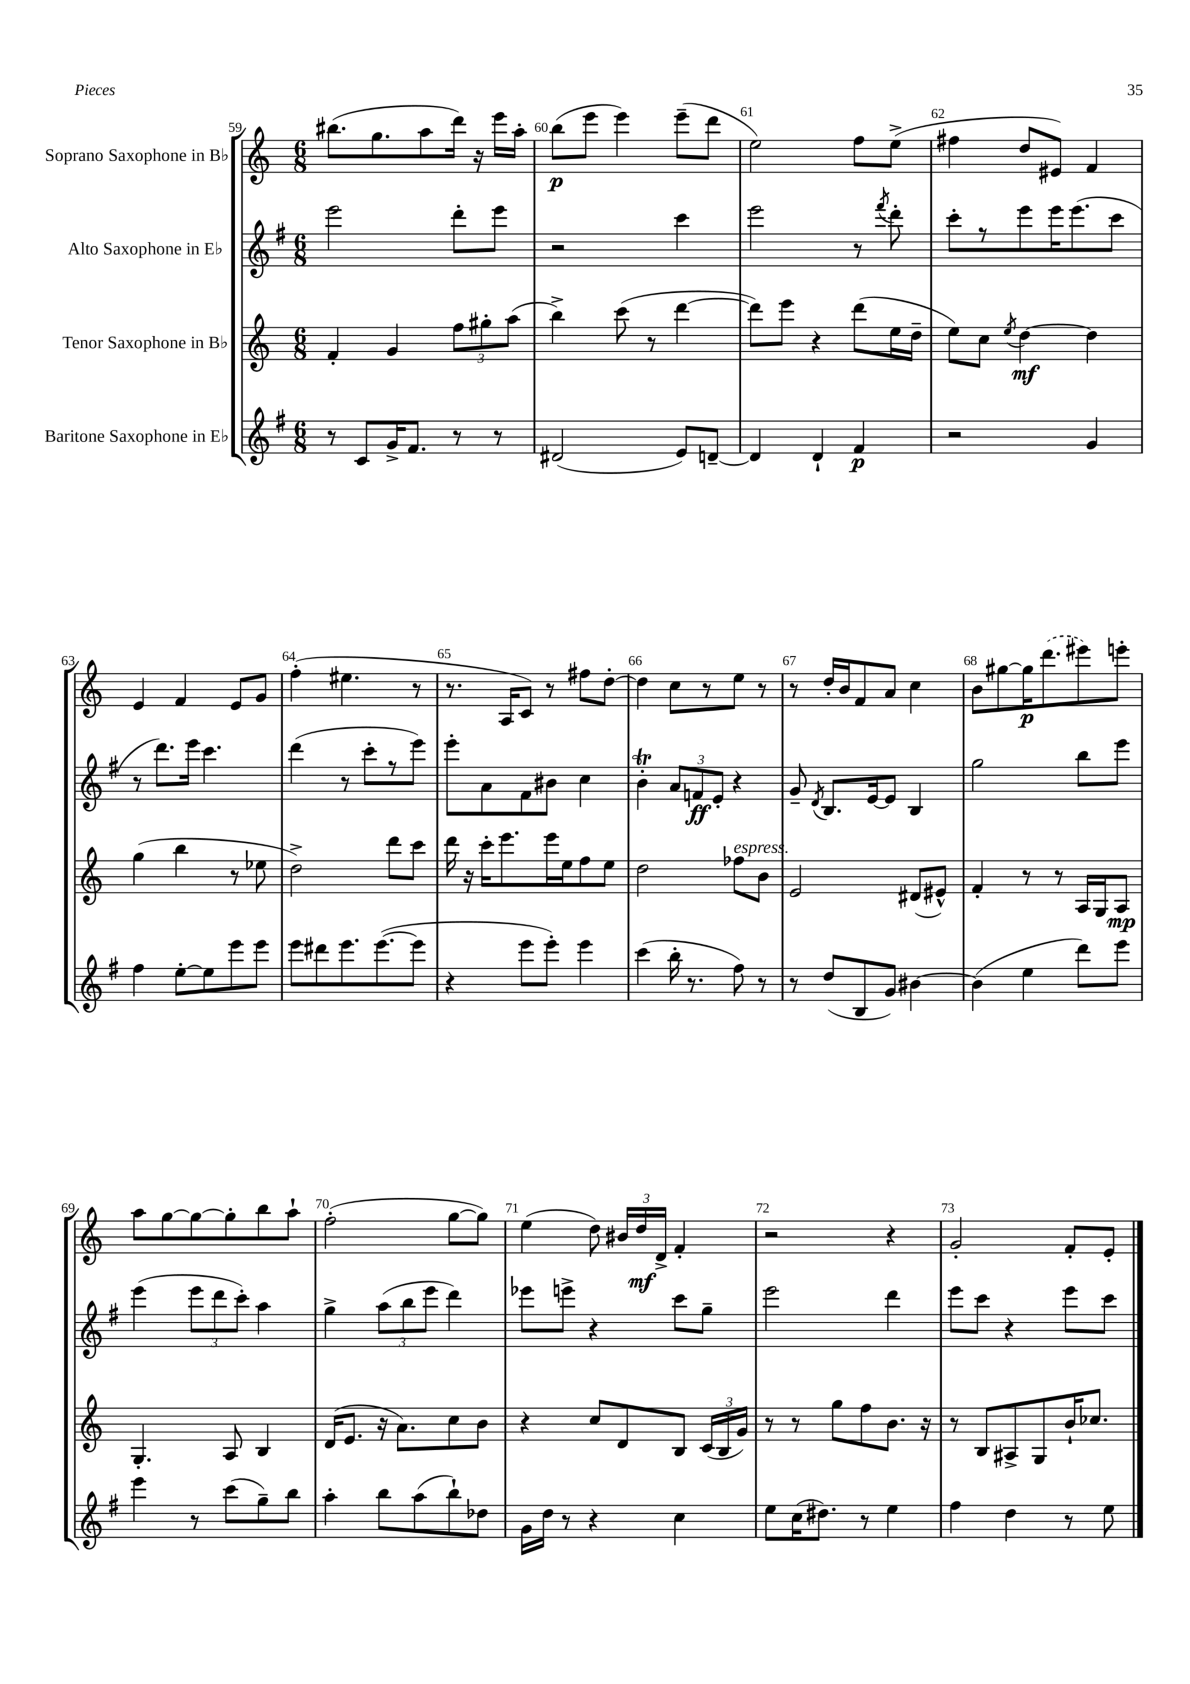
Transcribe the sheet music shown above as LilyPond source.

<<
\new StaffGroup <<
\new Staff = "s0" \with { instrumentName = "Soprano Saxophone in Bb" } {
    \clef treble \key c \major \numericTimeSignature \time 6/8
    \autoBeamOff bis''8.[( g''8. a''8 d'''16]) r16 e'''16[ a''16]-. |
    b''8[\p( e'''8] e'''4) e'''8[--( d'''8] |
    e''2) f''8[ e''8]->( |
    fis''4 d''8[ eis'8]) f'4 |
    e'4 f'4 e'8[ g'8] |
    f''4-.( eis''4. r8 |
    r8. a16[ c'8]) r8 fis''8[ d''8]~-. |
    d''4 c''8[ r8 e''8] r8 |
    r8 d''16[-. b'16 f'8 a'8] c''4 |
    b'8[ gis''8~ gis''16\p \once \slurDashed d'''8.( eis'''8) e'''8]-. |
    a''8[ g''8~ g''8~ g''8-. b''8 a''8]-! |
    f''2-.( g''8[~ g''8]) |
    e''4( d''8) \tuplet 3/2 { bis'16[ d''16\mf d'16]-> } f'4-. |
    r2 r4 |
    g'2-. f'8[-. e'8]-. \bar "|." |
}
\new Staff = "s1" \with { instrumentName = "Alto Saxophone in Eb" } {
    \clef treble \key g \major \numericTimeSignature \time 6/8
    \autoBeamOff e'''2 d'''8[-. e'''8] |
    r2 c'''4 |
    e'''2 r8 \acciaccatura { fis'''8 } d'''8-. |
    c'''8[-. r8 e'''8 e'''16 e'''8.( c'''8] |
    r8 d'''8.[) e'''16] c'''4. |
    d'''4( r8 c'''8[-. r8 e'''8]) |
    e'''8[-. a'8 fis'8 bis'8] c''4 |
    b'4-.\trill \tuplet 3/2 { a'8[ f'8\ff e'8]-. } r4 |
    g'8-- \acciaccatura { d'8 } b8.[ e'16~ e'8] b4 |
    g''2 b''8[ e'''8] |
    e'''4( \tuplet 3/2 { e'''8[ d'''8 c'''8]-.) } a''4 |
    g''4-> \tuplet 3/2 { a''8[( b''8 e'''8] } d'''4) |
    ees'''8[ e'''8]-> r4 c'''8[ g''8]-- |
    e'''2 d'''4 |
    e'''8[ c'''8] r4 e'''8[ c'''8] \bar "|." |
}
\new Staff = "s2" \with { instrumentName = "Tenor Saxophone in Bb" } {
    \clef treble \key c \major \numericTimeSignature \time 6/8
    \autoBeamOff f'4-. g'4 \tuplet 3/2 { f''8[ gis''8-. a''8]( } |
    b''4->) c'''8( r8 d'''4~ |
    d'''8[) e'''8] r4 d'''8[( e''16 d''16]-- |
    e''8[) c''8] \acciaccatura { e''8 } d''4~\mf d''4 |
    g''4( b''4 r8 ees''8 |
    d''2->) d'''8[ c'''8] |
    d'''16 r16 c'''16[-. e'''8. e'''16 e''16 f''8 e''8] |
    d''2 fes''8[^\markup { \italic "espress." } b'8] |
    e'2 dis'8[( eis'8]-^) |
    f'4-. r8 r8 a16[ g16 a8]\mp |
    g4.-. a8 b4 |
    d'16[( e'8.] r16 a'8.[) c''8 b'8] |
    r4 c''8[ d'8 b8] \tuplet 3/2 { c'16[( b16 g'16]) } |
    r8 r8 g''8[ f''8 b'8.] r16 |
    r8 b8[ ais8-> g8 b'16-! ces''8.] \bar "|." |
}
\new Staff = "s3" \with { instrumentName = "Baritone Saxophone in Eb" } {
    \clef treble \key g \major \numericTimeSignature \time 6/8
    \autoBeamOff r8 c'8[ g'16-> fis'8.] r8 r8 |
    dis'2( e'8[) d'8]~-- |
    d'4 d'4-! fis'4\p |
    r2 g'4 |
    fis''4 e''8[~-. e''8 e'''8 e'''8] |
    e'''8[ dis'''8 e'''8. e'''8.~( e'''8] |
    r4 e'''8[ e'''8]-.) e'''4 |
    c'''4( b''16-. r8. fis''8) r8 |
    r8 d''8[( b8 g'8]) bis'4~ |
    bis'4( e''4 d'''8[) e'''8] |
    e'''4 r8 c'''8[( g''8--) b''8] |
    a''4-. b''8[ a''8( b''8-!) des''8] |
    g'16[ d''16] r8 r4 c''4 |
    e''8[ c''16( dis''8.]) r8 e''4 |
    fis''4 d''4 r8 e''8 \bar "|." |
}
>>
>>
\layout { \context { \Score currentBarNumber = #59 \override BarNumber.break-visibility = ##(#f #t #t) barNumberVisibility = #all-bar-numbers-visible } }
